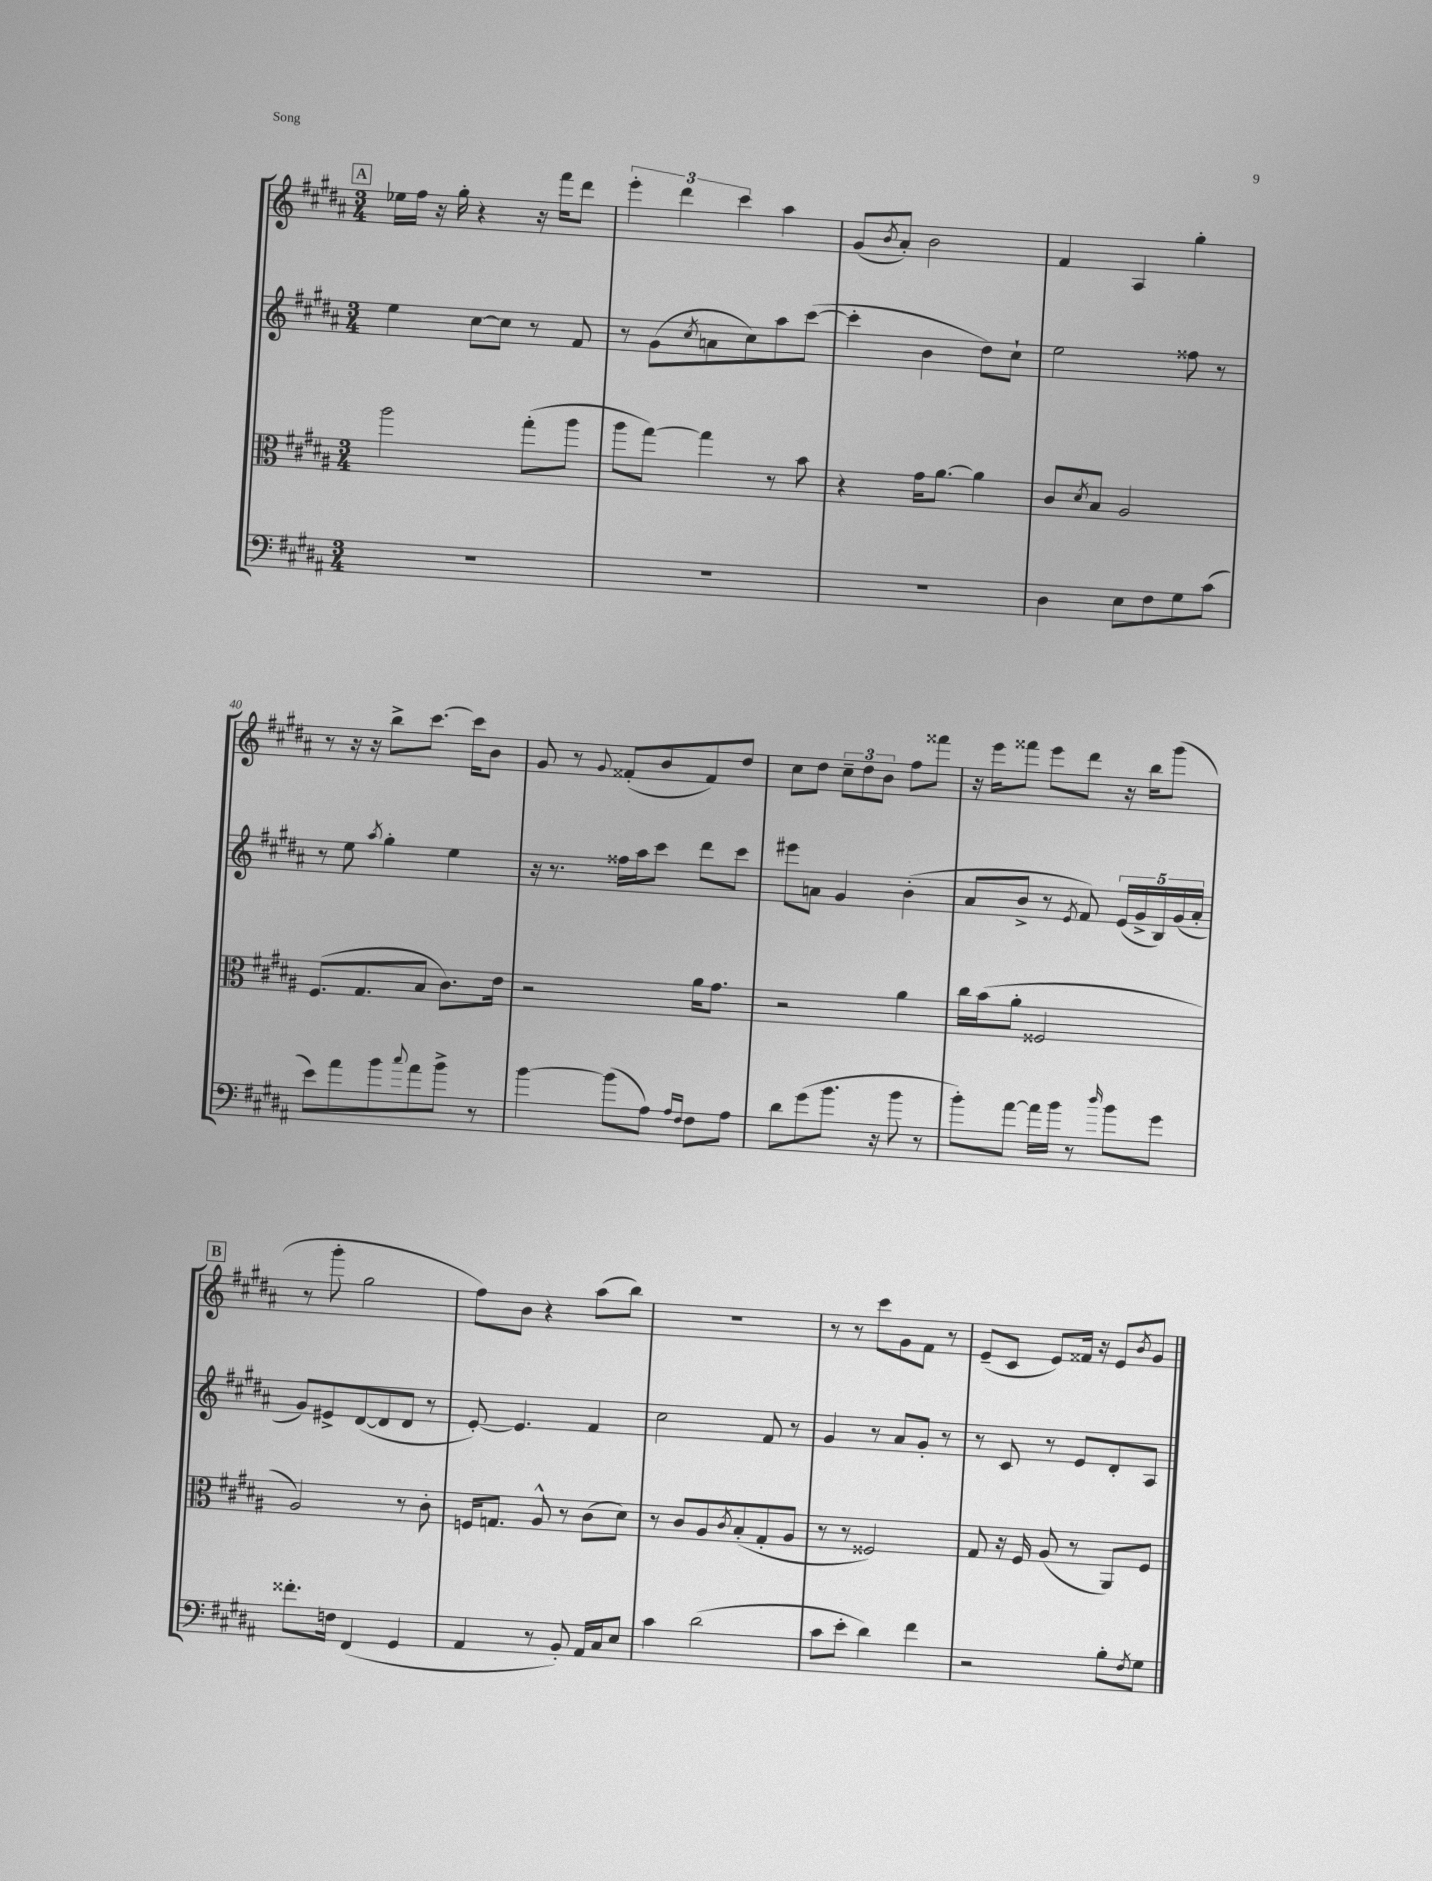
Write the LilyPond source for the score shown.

<<
\new StaffGroup <<
\new Staff = "s0" {
    \clef treble \key b \major \numericTimeSignature \time 3/4
    \mark \markup { \box "A" } ees''16 fis''16 r16 gis''16-. r4 r16 fis'''16 dis'''8 |
    \tuplet 3/2 { e'''4-. dis'''4 cis'''4 } ais''4 |
    gis'8( \acciaccatura { b'8 } ais'8-.) b'2 |
    fis'4 ais4 gis''4-. |
    r8 r16 r16 b''8-> cis'''8.~ cis'''16 b'8 |
    gis'8 r8 \appoggiatura { gis'8 } fisis'8-.( b'8 fisis'8) dis''8 |
    cis''8 dis''8 \tuplet 3/2 { cis''8-- dis''8 b'8 } fis''8 fisis'''8 |
    r16 e'''16 fisis'''8 e'''8 dis'''8 r16 b''16 gis'''8( |
    \mark \markup { \box "B" } r8 gis'''8-. gis''2 |
    fis''8) b'8 r4 ais''8( b''8) |
    r2. |
    r8 r8 cis'''8 gis'8 fis'8 r8 |
    e'8--( cis'8 e'8) fisis'16 r16 e'8 \acciaccatura { b'8 } gis'8 \bar "|." |
}
\new Staff = "s1" {
    \clef treble \key b \major \numericTimeSignature \time 3/4
    \mark \markup { \box "A" } e''4 cis''8~ cis''8 r8 fis'8 |
    r8 gis'8( \acciaccatura { cis''8 } a'8 cis''8) ais''8 cis'''8~( |
    cis'''4-. b'4 dis''8) cis''8-! |
    e''2 fisis''8 r8 |
    r8 e''8 \acciaccatura { ais''8 } gis''4-. e''4 |
    r16 r8. fisis''16 ais''16 cis'''8 dis'''8 cis'''8 |
    eis'''8 a'8 gis'4 b'4-.( |
    ais'8 b'8-> r8 \acciaccatura { e'8 } fis'8) \tuplet 5/4 { e'16( gis'16-> b16) gis'16( ais'16-. } |
    \mark \markup { \box "B" } gis'8) eis'8-> dis'8~( dis'8 dis'8 r8 |
    e'8~-.) e'4. fis'4 |
    cis''2 fis'8 r8 |
    gis'4 r8 ais'8 gis'8-. r8 |
    r8 cis'8 r8 e'8 dis'8-. ais8 \bar "|." |
}
\new Staff = "s2" {
    \clef alto \key b \major \numericTimeSignature \time 3/4
    \mark \markup { \box "A" } ais''2 gis''8-.( ais''8 |
    ais''8 gis''8~) gis''4 r8 b'8 |
    r4 gis'16 ais'8.~ ais'4 |
    cis'8 \acciaccatura { dis'8 } b8 ais2 |
    fis8.( gis8. b8 cis'8.) e'16 |
    r2 ais'16 gis'8. |
    r2 ais'4 |
    cis''16 b'16( ais'8-. fisis2 |
    \mark \markup { \box "B" } ais2) r8 cis'8-. |
    f16 g8. ais8-^ r8 cis'8( dis'8) |
    r8 cis'8 ais8 \acciaccatura { cis'8 } b8-.( gis8-. ais8 |
    r8 r8 fisis2) |
    gis8 r16 fis16 ais8( r8 ais,8) fis8 \bar "|." |
}
\new Staff = "s3" {
    \clef bass \key b \major \numericTimeSignature \time 3/4
    \mark \markup { \box "A" } R2. |
    R2. |
    R2. |
    dis4 e8 fis8 gis8 cis'8( |
    e'8) ais'8 b'8 \appoggiatura { cis''8 } ais'8 b'8-> r8 |
    b'4~ b'8( ais8) \grace { ais16 fis16 } fis8 ais8 |
    dis'8 gis'8( b'8. r16 b'8 r8 |
    b'8-.) ais'8~ ais'16 b'16 r8 \grace { dis''16 } b'8 gis'8 |
    \mark \markup { \box "B" } fisis'8.-. f16 fis,4( gis,4 |
    ais,4 r8 b,8-.) ais,16 cis16 e8 |
    cis'4 dis'2( |
    cis'8 e'8-. dis'4) fis'4 |
    r2 b8-. \acciaccatura { fis8 } gis8 \bar "|." |
}
>>
>>
\layout { \context { \Score currentBarNumber = #36 } }
